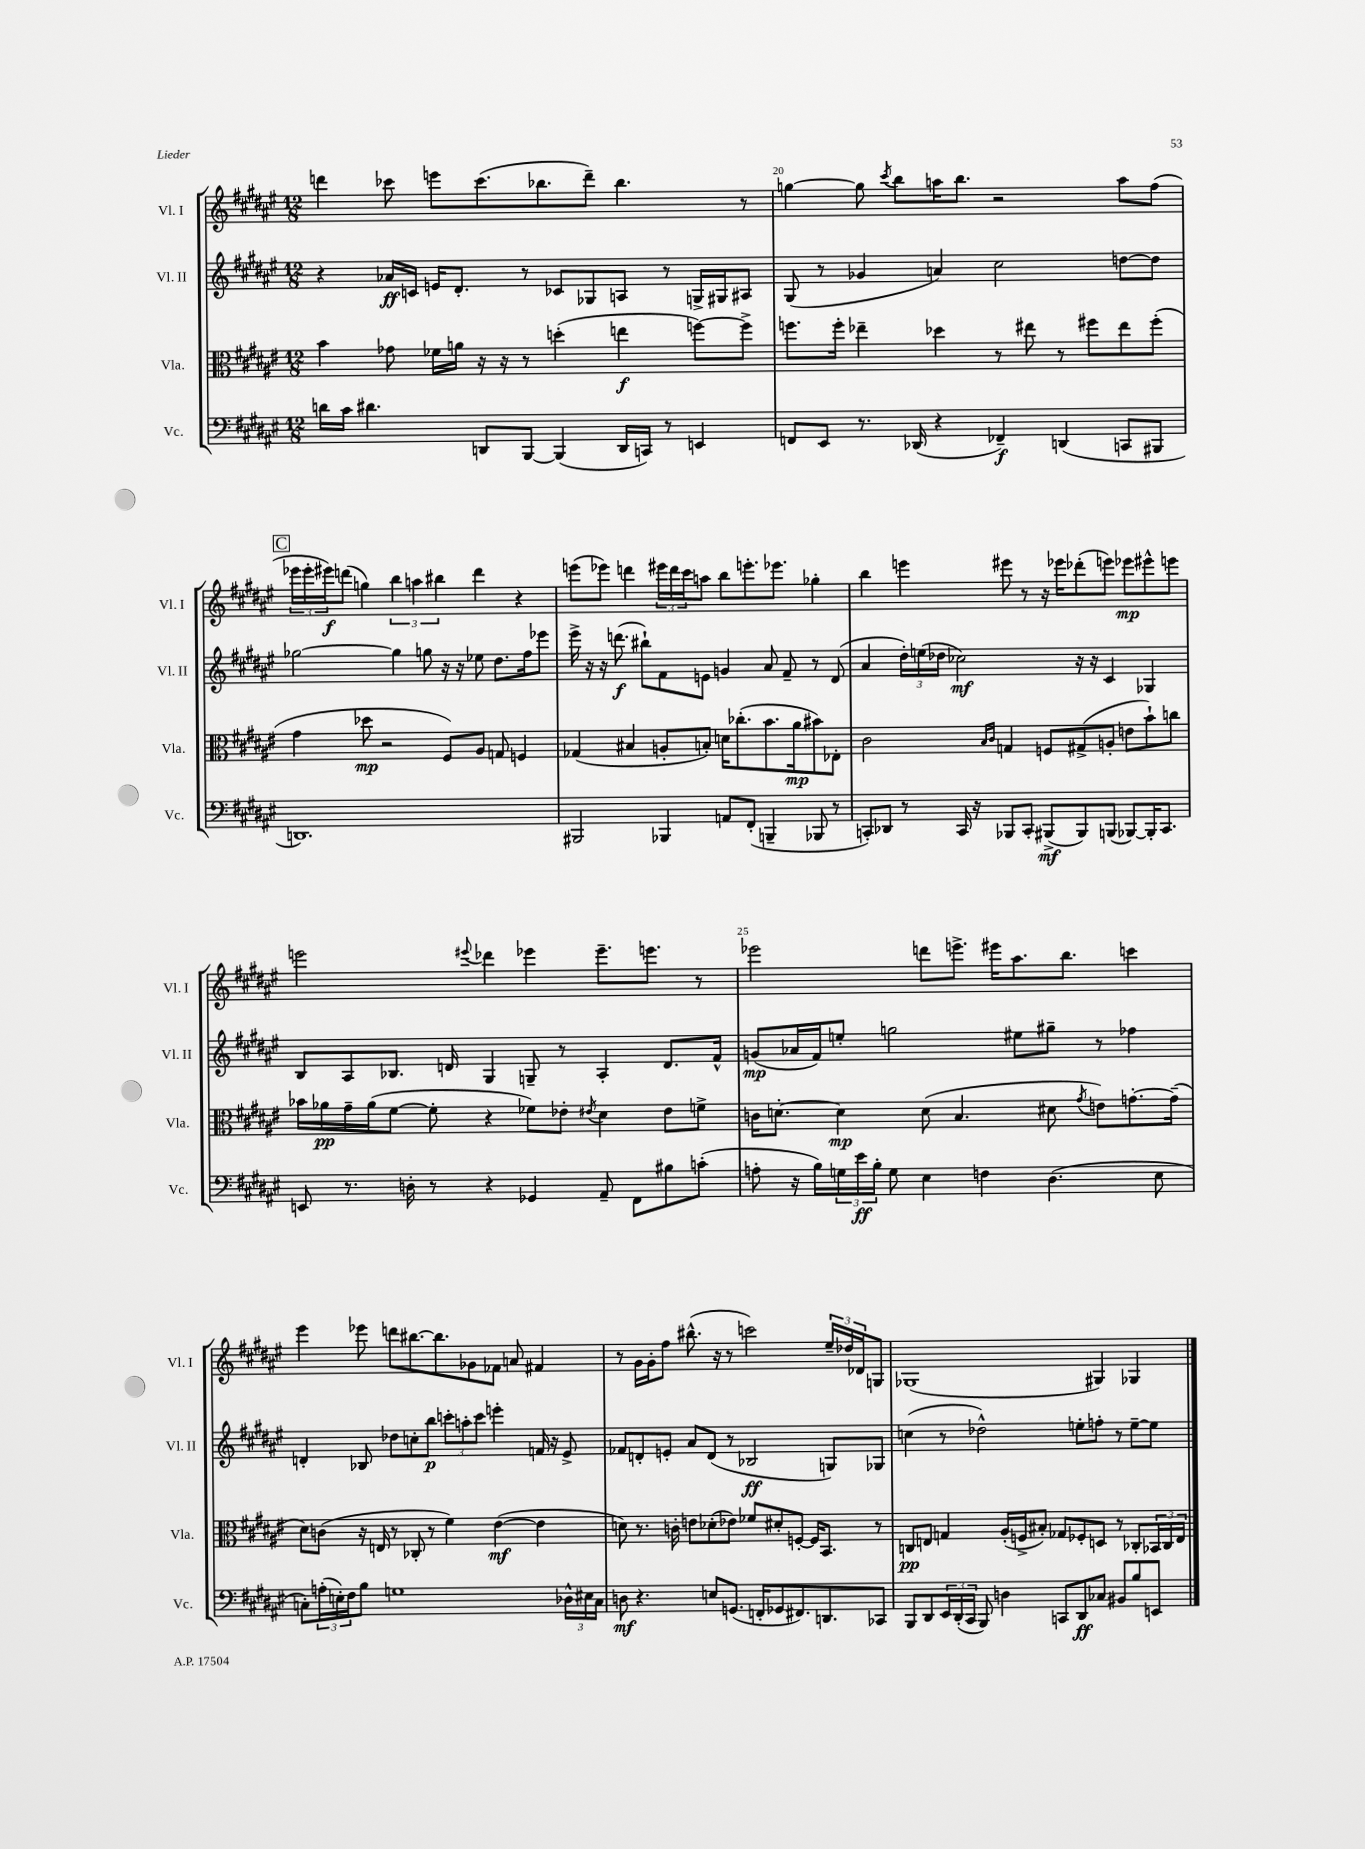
<<
\new StaffGroup <<
\new Staff = "s0" \with { instrumentName = "Vl. I" shortInstrumentName = "Vl. I" } {
    \clef treble \key fis \major \numericTimeSignature \time 12/8
    d'''4 ces'''8 e'''8 ces'''8.( bes''8. d'''8--) bes''4. r8 |
    g''4~ g''8 \acciaccatura { cis'''8 } b''8 a''16 b''8. r2 a''8 fis''8( |
    \mark \markup { \box "C" } \tuplet 3/2 { ees'''16 ees'''16-. eis'''16\f) } d'''8( g''4) \tuplet 3/2 { b''4 a''4 bis''4 } d'''4 r4 |
    e'''8( ees'''8) d'''4 \tuplet 3/2 { eis'''16 d'''16 cis'''16 } a''8 b''8 e'''8.-. ees'''8. ges''4-. |
    b''4 e'''4 eis'''8 r8 r16 ees'''16 des'''8-.( e'''8) ees'''8\mp eis'''8-^ e'''8 |
    e'''2 \appoggiatura { eis'''8 } des'''4 ees'''4 ees'''8.-- e'''8. r8 |
    ees'''2 d'''8 e'''8.-> eis'''16 ais''8. b''8. c'''4 |
    eis'''4 ees'''8 d'''8 bis''8.~ bis''8. ges'8 fes'8 a'8 fis'4 |
    r8 gis'16 gis'16-. fis''8 bis''8.-^( r16 r8 c'''2) \tuplet 3/2 { eis''16-- des''16 des'16 } g8 |
    ges1( gis4) ges4 \bar "|." |
}
\new Staff = "s1" \with { instrumentName = "Vl. II" shortInstrumentName = "Vl. II" } {
    \clef treble \key fis \major \numericTimeSignature \time 12/8
    r4 aes'16\ff c'16 e'16 dis'8.-. r8 ces'8 ges8 a8 r8 g16-> gis16 ais8 |
    gis8( r8 ges'4 a'4) cis''2 d''8~ d''8 |
    \mark \markup { \box "C" } ges''2~ ges''4 g''8 r16 r16 ees''8 dis''8. fis''16 ees'''8 |
    eis'''16-> r16 r16 d'''8.\f( bis''8-!) fis'8 e'8 g'4 ais'8 fis'8-- r8 dis'8( |
    ais'4 \tuplet 3/2 { dis''16-.) e''16( des''16 } ces''2\mf) r16 r16 cis'4 ges4 |
    b8 ais8 bes8. d'16 gis4 g8-- r8 ais4-. d'8. fis'16-^ |
    g'8\mp( aes'16 fis'16) e''8-. g''2 eis''8 gis''8-- r8 fes''4 |
    d'4-. bes8 des''8 c''8-. b''8\p \tuplet 3/2 { c'''8-. a''8-. c'''8 } e'''4-. f'16 r16 eis'8-> |
    fes'8 d'8-. e'8-. ais'8 d'8( r8 bes2\ff g8) ges8 |
    c''4( r8 des''2-^) e''8-. f''8-. r8 e''8~-- e''8 \bar "|." |
}
\new Staff = "s2" \with { instrumentName = "Vla." shortInstrumentName = "Vla." } {
    \clef alto \key fis \major \numericTimeSignature \time 12/8
    b'4 ges'8 fes'16 a'16 r16 r16 r8 d''4-.( e''4\f f''8~) f''8-> |
    f''8. f''16-. ees''4-- des''4 r8 eis''8 r8 fis''8 eis''8 fis''8-.( |
    \mark \markup { \box "C" } gis'4 des''8\mp r2 fis8) ais8 g8 f4 |
    ges4( bis4 a8-. b8-.) d'16 ces''8.-.( b'8. ais'16\mp bis'8) ees8-. |
    cis'2 \grace { b16 cis'16 } g4 f8 gis8->( a8-. e'8 b'8-!) c''8 |
    bes'16 aes'16\pp gis'16-- aes'16( fis'8~ fis'8-. r4 fes'8) ees'8-. \acciaccatura { eis'8 } dis'4 eis'8 f'8-> |
    c'16 d'8.~-. d'4\mp d'8( b4. dis'8 \acciaccatura { gis'8 } e'8) g'8.~-. g'16--( |
    dis'8) c'8( r16 e16 r8 ces8-. r8 fis'4) eis'4~\mf( eis'4 |
    d'8) r8. c'16-. e'8 des'8-.( ees'8) fes'8 dis'8-. f8~-. f16 b,8. r8 |
    c8\pp e8 g4 ais16-.( f16-> bis8-.) ges8 fes8-. d8 r8 ces8-. \tuplet 3/2 { bes,16 ces16 e16 } \bar "|." |
}
\new Staff = "s3" \with { instrumentName = "Vc." shortInstrumentName = "Vc." } {
    \clef bass \key fis \major \numericTimeSignature \time 12/8
    d'16 cis'16 dis'4. d,8 b,,8~ b,,4( d,16 c,16) r8 e,4 |
    f,8 eis,8 r8. des,16( r4 fes,4--\f) d,4( c,8 bis,,8 |
    \mark \markup { \box "C" } d,1.) |
    bis,,2 bes,,4 a,8 fis,8-.( b,,4-- bes,,8 r8 |
    c,8-.) des,8 r8 c,16 r16 bes,,8 c,8-. bis,,8->\mf( bis,,8) b,,8( bes,,8~) bes,,16-. c,8. |
    e,8 r8. d16-. r8 r4 ges,4 ais,8-- fis,8 bis8 c'8-.( |
    a8-. r16 b16) \tuplet 3/2 { g16 eis'16\ff b16-. } g8 eis4 f4 dis4.( eis8 |
    c8-.) \tuplet 3/2 { a16-.( e16-.) fis16 } b8 g1 \tuplet 3/2 { des16-^ eis16 c16 } |
    d8\mf r4. e8 g,8.( f,16-. ges,8 fis,8.) d,8. ces,8 |
    b,,8 dis,8 \tuplet 3/2 { eis,16 dis,16-.( cis,16 } b,,8) d4 c,8 dis,8\ff ces8 bis,8 b8 e,8 \bar "|." |
}
>>
>>
\layout { \context { \Score currentBarNumber = #19 \override BarNumber.break-visibility = ##(#f #t #t) barNumberVisibility = #(every-nth-bar-number-visible 5) } }
